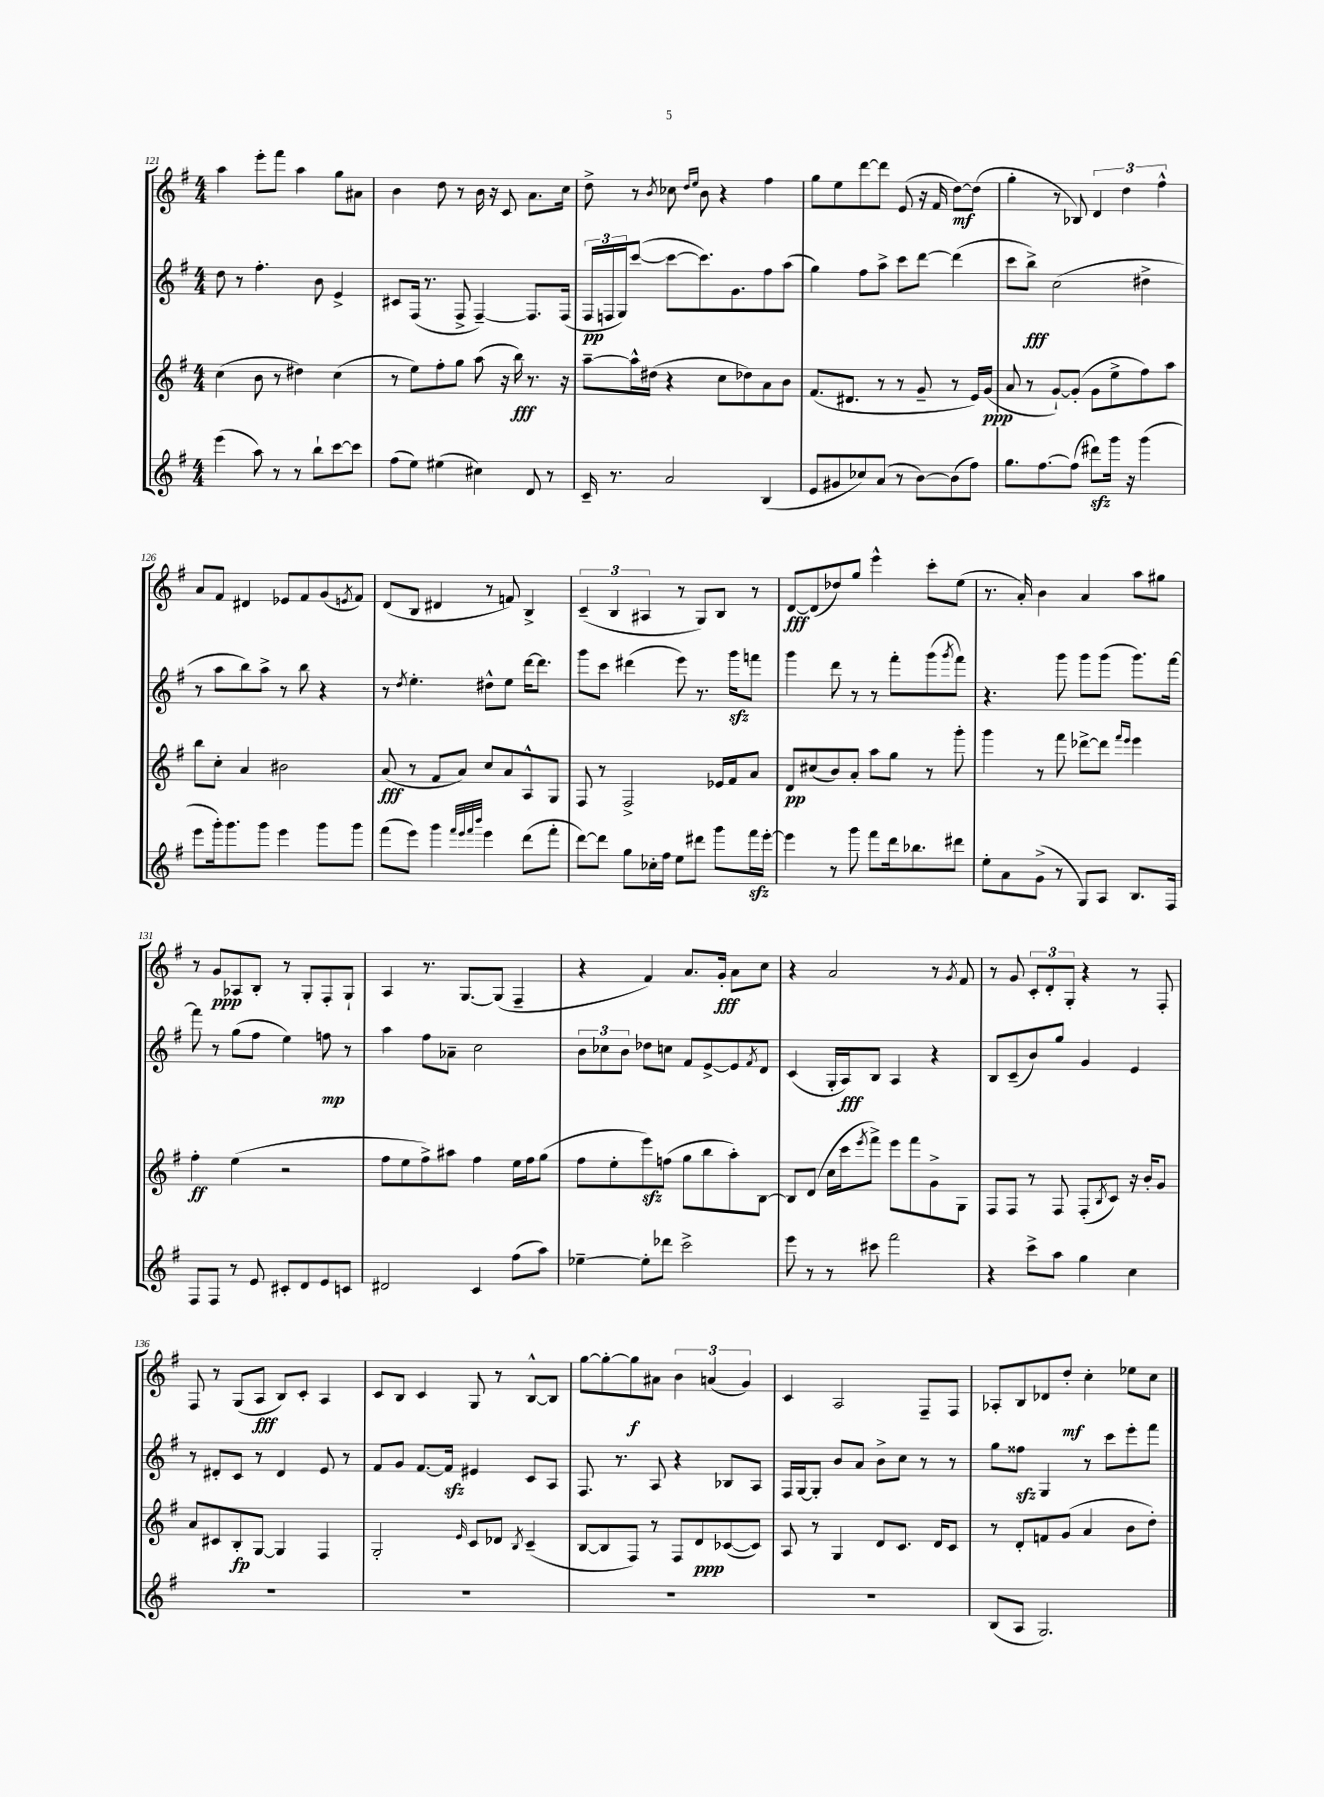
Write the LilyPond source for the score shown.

<<
\new StaffGroup <<
\new Staff = "s0" {
    \clef treble \key g \major \numericTimeSignature \time 4/4
    a''4 e'''8-. fis'''8 a''4 g''8 ais'8 |
    b'4 d''8 r8 b'16 r16 c'8 a'8. c''16 |
    d''8-> r8 \acciaccatura { b'8 } ces''8 \grace { d''16 e''16 } b'8 r4 fis''4 |
    g''8 e''8 d'''8~ d'''8 e'8( r16 fis'16 d''8~\mf) d''8( |
    g''4-. r8 bes8) \tuplet 3/2 { d'4 d''4 fis''4-^ } |
    a'8 fis'8 dis'4 ees'8 fis'8 g'8( \acciaccatura { e'8 } fis'8) |
    d'8( b8 dis'4 r8 f'8) b4-> |
    \tuplet 3/2 { c'4--( b4 ais4 } r8 g8) b8 r8 |
    d'8~\fff d'8( des''8) g''8 e'''4-^ c'''8-. e''8( |
    r8. a'16-.) b'4 a'4 a''8 gis''8 |
    r8 g'8\ppp aes8 b8-. r8 g8-. fis8-. g8-! |
    a4 r8. g8.~ g8( fis4-- |
    r4 fis'4) a'8. g'16-.\fff a'8 c''8 |
    r4 a'2 r8 \acciaccatura { g'8 } fis'8 |
    r8 g'8 \tuplet 3/2 { c'8-. d'8-. g8-. } r4 r8 fis8-. |
    fis8 r8 g8( a8\fff b8) c'8-. a4 |
    c'8 b8 c'4 g8 r8 b8~-^ b8 |
    g''8~ g''8~-. g''8\f ais'8 \tuplet 3/2 { b'4 a'4( g'4) } |
    c'4 a2 fis8-- fis8 |
    aes8-. b8 des'8 d''8-.\mf c''4-. ees''8 c''8 \bar "|." |
}
\new Staff = "s1" {
    \clef treble \key g \major \numericTimeSignature \time 4/4
    d''8 r8 fis''4.-. b'8 e'4-> |
    cis'8 fis16( r8. fis8-> fis4~--) fis8. fis16( |
    \tuplet 3/2 { fis16\pp f16 g16) } c'''8~( c'''8~ c'''8.) g'8. fis''8 a''8( |
    g''4) fis''8 a''8-> c'''8 d'''8~ d'''4( |
    c'''8 b''8->\fff) c''2( dis''4-> |
    r8 a''8 b''8) a''8-> r8 b''8 r4 |
    r8 \acciaccatura { d''8 } e''4.-. dis''8-^ e''8 d'''16~ d'''8. |
    g'''8 c'''8 dis'''4( e'''8) r8. g'''16\sfz f'''8 |
    g'''4 d'''8 r8 r8 fis'''8-. g'''8( \acciaccatura { g'''8 } fis'''8) |
    r4. g'''8 g'''8 g'''8( g'''8.) fis'''16~ |
    fis'''8 r8 g''8( fis''8 e''4) f''8\mp r8 |
    a''4 fis''8 aes'8-- c''2 |
    \tuplet 3/2 { b'8 ces''8 b'8 } des''8 c''8 fis'8 e'8~-> e'8 \acciaccatura { fis'8 } d'8 |
    c'4( g16-. a16\fff) b8 a4 r4 |
    b8 c'8--( b'8) g''8 g'4 e'4 |
    r8 dis'8-. c'8 r8 dis'4 e'8 r8 |
    fis'8 g'8 fis'8.~ fis'16\sfz eis'4 c'8 a8 |
    fis8. r8. a8 r4 bes8 a8 |
    fis16 g16~ g8-. b'8 a'8 b'8-> c''8 r8 r8 |
    g''8 fisis''8\sfz g4 r8 c'''8 e'''8-. fis'''8 \bar "|." |
}
\new Staff = "s2" {
    \clef treble \key g \major \numericTimeSignature \time 4/4
    c''4( b'8 r8 dis''4) c''4( |
    r8 e''8) fis''8-. g''8 a''8( r16 b''16\fff) r8. r16 |
    a''8~-- a''16-^ dis''16( r4 c''8 des''8) a'8 b'8 |
    fis'8.( dis'8. r8 r8 g'8-- r8 e'16) g'16\ppp( |
    a'8 r8 g'8~-!) g'8-.( g'8 e''8-> fis''8) a''8 |
    b''8 c''8-. a'4 bis'2 |
    a'8\fff( r8 fis'8 a'8) c''8 a'8 a8-^ g8 |
    fis8 r8 fis2-> ees'16 fis'16 a'8 |
    d'8\pp cis''8( b'8) a'8-. a''8 g''8 r8 g'''8-. |
    g'''4 r8 fis'''8 des'''8~-> des'''8 \grace { fis'''16 e'''16 } e'''4 |
    fis''4-.\ff e''4( r2 |
    fis''8 e''8 fis''8->) ais''8 fis''4 e''16 fis''16 g''8( |
    fis''8 e''8-. e'''8\sfz) f''8( g''8 b''8 a''8-.) b8~ |
    b8 d'8( c''16 c'''16 \acciaccatura { e'''8 } fis'''8->) e'''8 fis'''8 g'8-> g8 |
    fis8 fis8 r8 fis8 fis8-.( \acciaccatura { b8 } c'8) r16 b'16-. g'8 |
    a'8 cis'8 b8-.\fp g8~ g4 fis4 |
    g2-. \grace { e'16 } c'8 des'8 \acciaccatura { b8 } c'4--( |
    b8~ b8 fis8) r8 fis8 d'8\ppp ces'8~( ces'8) |
    a8 r8 g4 d'8 c'8. d'16 c'8 |
    r8 d'8-. f'8 g'8( a'4 b'8 d''8-.) \bar "|." |
}
\new Staff = "s3" {
    \clef treble \key g \major \numericTimeSignature \time 4/4
    e'''4( a''8) r8 r8 b''8-! c'''8~ c'''8 |
    fis''8( e''8) eis''4( cis''4) d'8 r8 |
    c'16-- r8. a'2 b4( |
    e'8 gis'8 ces''8) a'8( r8 b'8~) b'8( fis''8) |
    g''8. fis''8.~ fis''8( dis'''8\sfz) g'''16 r16 g'''4( |
    e'''8 g'''16-.) g'''8. g'''8 e'''4 g'''8 g'''8 |
    fis'''8( e'''8) g'''4 \grace { fis'''32 e'''32 fis'''32 b'''32 } e'''4 d'''8( fis'''8-. |
    d'''8~) d'''8 g''8 ces''16-. fis''16 e''8 dis'''8 g'''8 fis'''16\sfz e'''16~-. |
    e'''4 r8 g'''8 fis'''8 d'''16 bes''8. dis'''8 |
    e''8-. a'8 g'8->( r8 g8) a8 b8. fis16 |
    fis8 fis8 r8 e'8 cis'8-. d'8 e'8 c'8 |
    dis'2 c'4 fis''8( a''8) |
    ees''4~-- ees''8-. des'''8 c'''2-> |
    e'''8 r8 r8 cis'''8 fis'''2 |
    r4 c'''8-> a''8 g''4 c''4 |
    R1 |
    R1 |
    R1 |
    R1 |
    b8( a8 g2.) \bar "|." |
}
>>
>>
\layout { \context { \Score currentBarNumber = #121 } }
